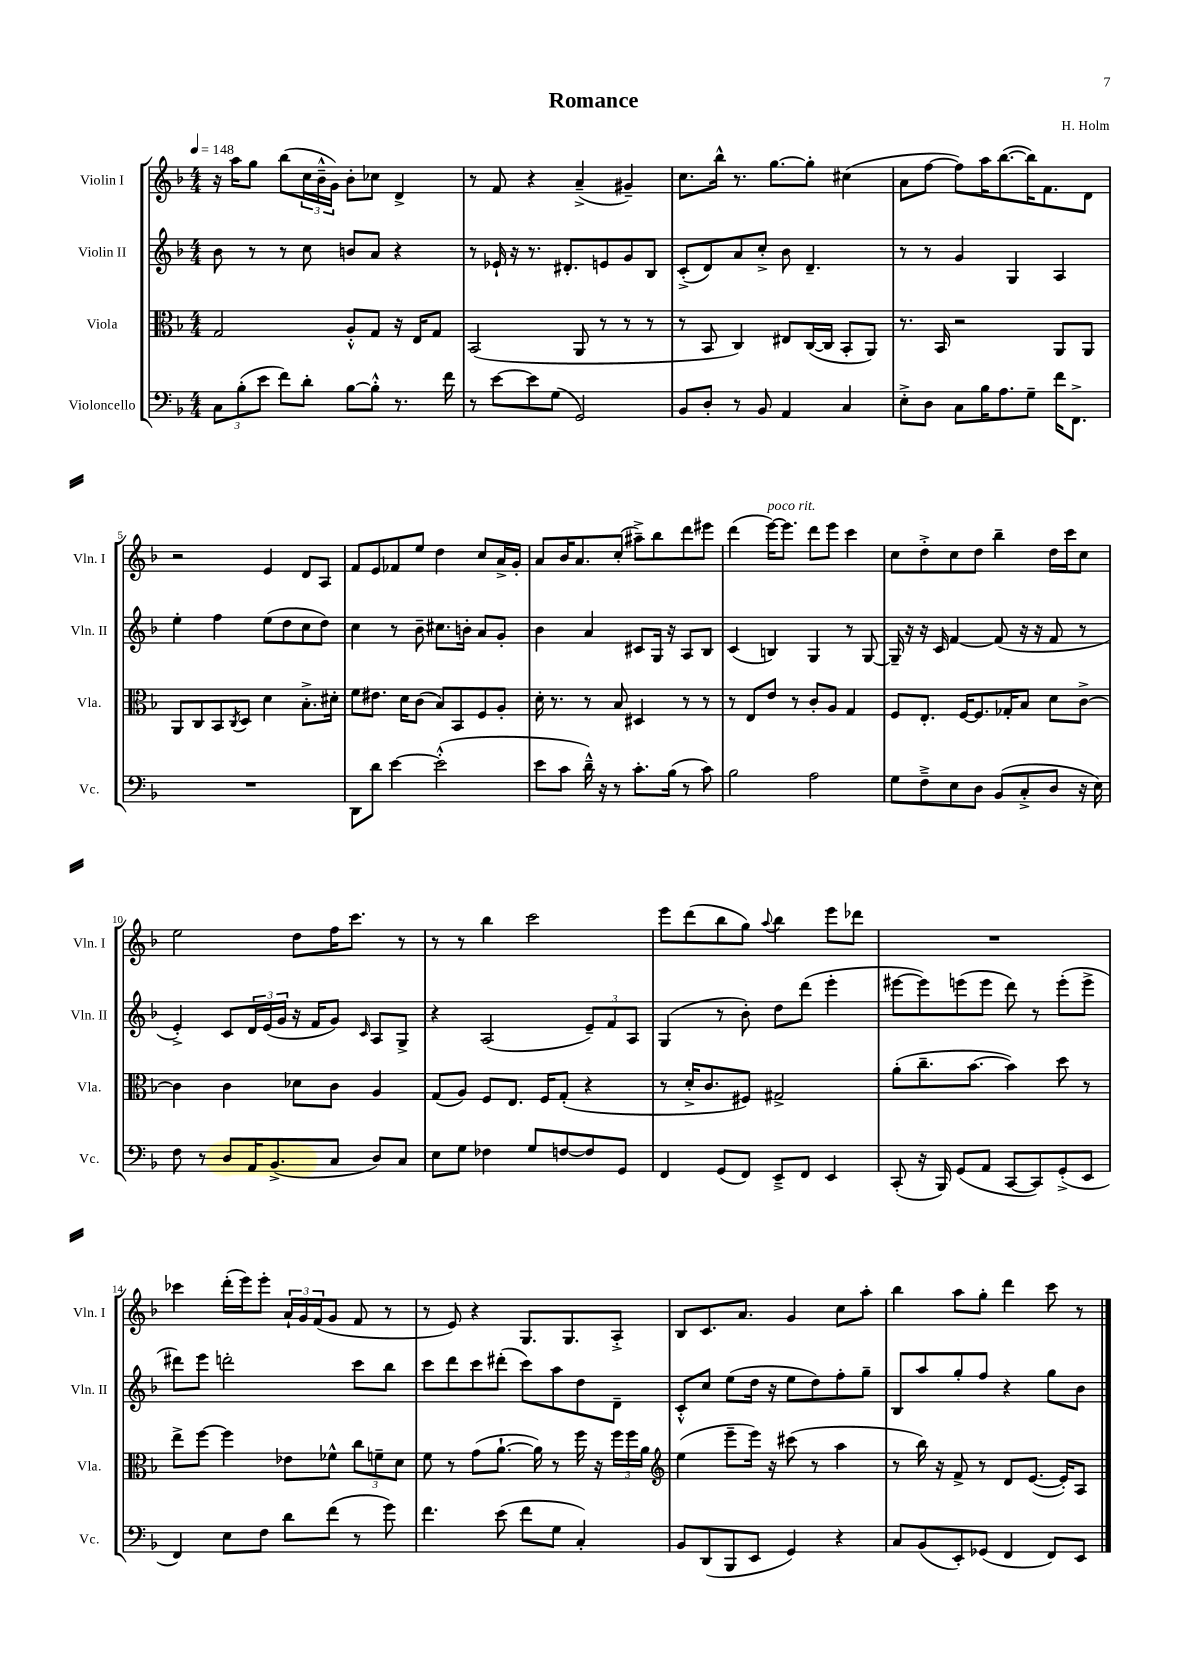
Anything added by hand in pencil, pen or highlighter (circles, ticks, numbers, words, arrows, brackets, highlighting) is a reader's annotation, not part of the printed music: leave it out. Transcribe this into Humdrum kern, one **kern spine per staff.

**kern	**kern	**kern	**kern
*staff4	*staff3	*staff2	*staff1
*clefF4	*clefC3	*clefG2	*clefG2
*k[b-]	*k[b-]	*k[b-]	*k[b-]
*M4/4	*M4/4	*M4/4	*M4/4
*MM148	*MM148	*MM148	*MM148
12C	2G	8b-	16r
.	.	.	16aa
(12B-'	.	.	.
.	.	8r	8gg
12e	.	.	.
8f)	.	8r	(8bb-
8d'	.	8cc	24cc
.	.	.	24b-~^^
.	.	.	24g)
[8B-	8A'^^	8b	8b-'
8B-'^^]	8G	8a	8cc-
8.r	16r	4r	4d^
.	16E	.	.
.	8G	.	.
16f	.	.	.
=	=	=	=
8r	(2BB-	8r	8r
[8e	.	16e-`	8f
.	.	16r	.
8e]	.	8.r	4r
(8G	.	.	.
.	.	8.d#'	.
2GG)	8AA	.	(4a~^
.	8r	8e	.
.	8r	8g	4g#~)
.	8r	8B-	.
=	=	=	=
8BB-	8r	(8c'^	8.cc
8D'	8BB-	8d)	.
.	.	.	16bb-^^
8r	4C)	8a	8.r
8BB-	.	8cc'^	.
.	.	.	[8.gg
4AA	8E#	8b-	.
.	([16C	4.d~	8gg']
.	16C]	.	.
4C	8BB-'	.	(4cc#
.	8AA)	.	.
=	=	=	=
8E'^	8.r	8r	8a
8D	.	8r	[8ff
.	16BB-	.	.
8C	2r	4g	8ff])
16B-	.	.	16aa
8.A	.	.	([8.bb-
.	.	4G	.
8G~	.	.	16bb-])
.	.	.	8.f
16f	8AA	4A	.
8.FF^	.	.	.
.	8AA	.	8d
=	=	=	=
1r	8AA	4ee'	2r
.	8C	.	.
.	8BB-	4ff	.
.	8qC	.	.
.	8D	.	.
.	4d	(8ee	4e
.	.	8dd	.
.	8.B-'^	8cc	8d
.	.	8dd)	8A
.	16d#'	.	.
=	=	=	=
8DD	8f	4cc	8f
8d	8.e#	.	8e
[4e	.	8r	8f-
.	16d	.	.
.	(8c	8b-~	8ee
(2e'^^]	8B-)	8.cc#	4dd
.	8BB-	.	.
.	.	16b'	.
.	8F	8a	8cc
.	8A'	8g'	16a^
.	.	.	16g'
=	=	=	=
8e	16d'	4b-	8a
.	8.r	.	.
8c	.	.	16b-
.	.	.	8.a
16d~^^)	8r	4a	.
16r	.	.	.
8r	8B-	.	(8cc'
8.c'	4D#	8c#	8aa#~^)
.	.	16G	8bb-
(16B-	.	16r	.
8r	8r	8A	8ddd
8c)	8r	8B-	8eee#
=	=	=	=
2B-	8r	(4c	(4ddd
.	8E	.	.
.	8e	4B)	[16eee)
.	.	.	8.eee]
.	8r	.	.
2A	8c'	4G	8ddd
.	8A	.	8eee
.	4G	8r	4ccc
.	.	[8G	.
=	=	=	=
8G	8F	16G~]	8cc
.	.	16r	.
8F~^	8.E'	16r	8dd'^
.	.	16c	.
8E	.	[4f	8cc
.	[16F	.	.
8D	8.F]	.	8dd
(8BB-	.	(8f]	4bb-~
.	16G-'	.	.
8C'^	8B-	16r	.
.	.	16r	.
8D	8d	8f	16dd
.	.	.	16ccc
16r	[8c^	8r	8cc
16E)	.	.	.
=	=	=	=
8F	4c]	4e'^)	2ee
8r	.	.	.
8D	4c	8c	.
16AA	.	24d	.
.	.	(24e	.
(8.BB-^	.	.	.
.	.	24g	.
.	8d-	16r	8dd
.	.	16f	.
8C	8c	8g)	16ff
.	.	.	8.ccc
.	.	16qqc	.
8D)	4A	8A	.
8C	.	8G^	8r
=	=	=	=
8E	(8G	4r	8r
8G	8A)	.	8r
4F-	8F	(2A	4bb-
.	8.E	.	.
8G	.	.	2ccc
.	16F	.	.
[8F	(8G'	.	.
8F]	4r	12e~)	.
.	.	12f	.
8GG	.	.	.
.	.	12A	.
=	=	=	=
4FF	8r	(4G	8eee
.	16d'^	.	(8ddd
.	8.c	.	.
(8GG	.	8r	8bb-
8FF)	8F#)	8b-')	8gg)
.	.	.	8qqaa
8EE~^	2G#^	8dd	4bb-
8FF	.	(8ddd	.
4EE	.	4eee'	8eee
.	.	.	8ddd-
=	=	=	=
(8CC'	(8a'	[8eee#	1r
16r	8.cc~	8eee#])	.
16BBB-)	.	.	.
(8GG	.	(8eee	.
.	[8.b-	.	.
8AA	.	8eee	.
[8CC	4b-])	8ddd)	.
8CC])	.	8r	.
(8GG'^	8dd	(8eee'	.
8EE	8r	8eee^	.
=	=	=	=
4FF)	8ee^	8ddd#)	4ccc-
.	[8ff	8eee	.
8E	4ff]	2ddd'	(16ddd'
.	.	.	16eee)
8F	.	.	8eee'
8d	8e-	.	24a`
.	.	.	24g
.	.	.	(24f
(8f	8f-^^	.	8g
8r	12cc	8ccc	8f
.	12f~	.	.
8g)	.	8bb-	8r
.	12d	.	.
=	=	=	=
4.f	8f	8ccc	8r
.	8r	8ddd	8e)
.	(8g	8ccc	4r
(8e	[8.a`	(8ddd#'	.
8f	.	8ccc)	8.G
.	16a])	.	.
8G	8r	8aa	.
.	.	.	8.G
4C')	16ff	8dd	.
.	16r	.	.
.	24ff	8d~	8A'^
.	24ff	.	.
.	24a	.	.
=	=	=	=
*	*clefG2	*	*
8BB-	(4ee	8c'^^	8B-
(8DD	.	8cc	8.c
8BBB-	8eee~	(8ee	.
.	.	.	8.a
8EE	16eee)	16dd	.
.	16r	16r	.
4GG)	(8ccc#	8ee	4g
.	8r	8dd)	.
4r	4aa	8ff'	8cc
.	.	8gg~	8aa'
=	=	=	=
8C	8r	8B-	4bb-
(8BB-	16bb-)	8aa	.
.	16r	.	.
8EE')	8f^	8gg'	8aa
(8GG-	8r	8ff	8gg'
4FF	8d	4r	4ddd
.	([8.e	.	.
8FF)	.	8gg	8ccc
.	16e'])	.	.
8EE	8A	8b-	8r
==	==	==	==
*-	*-	*-	*-
